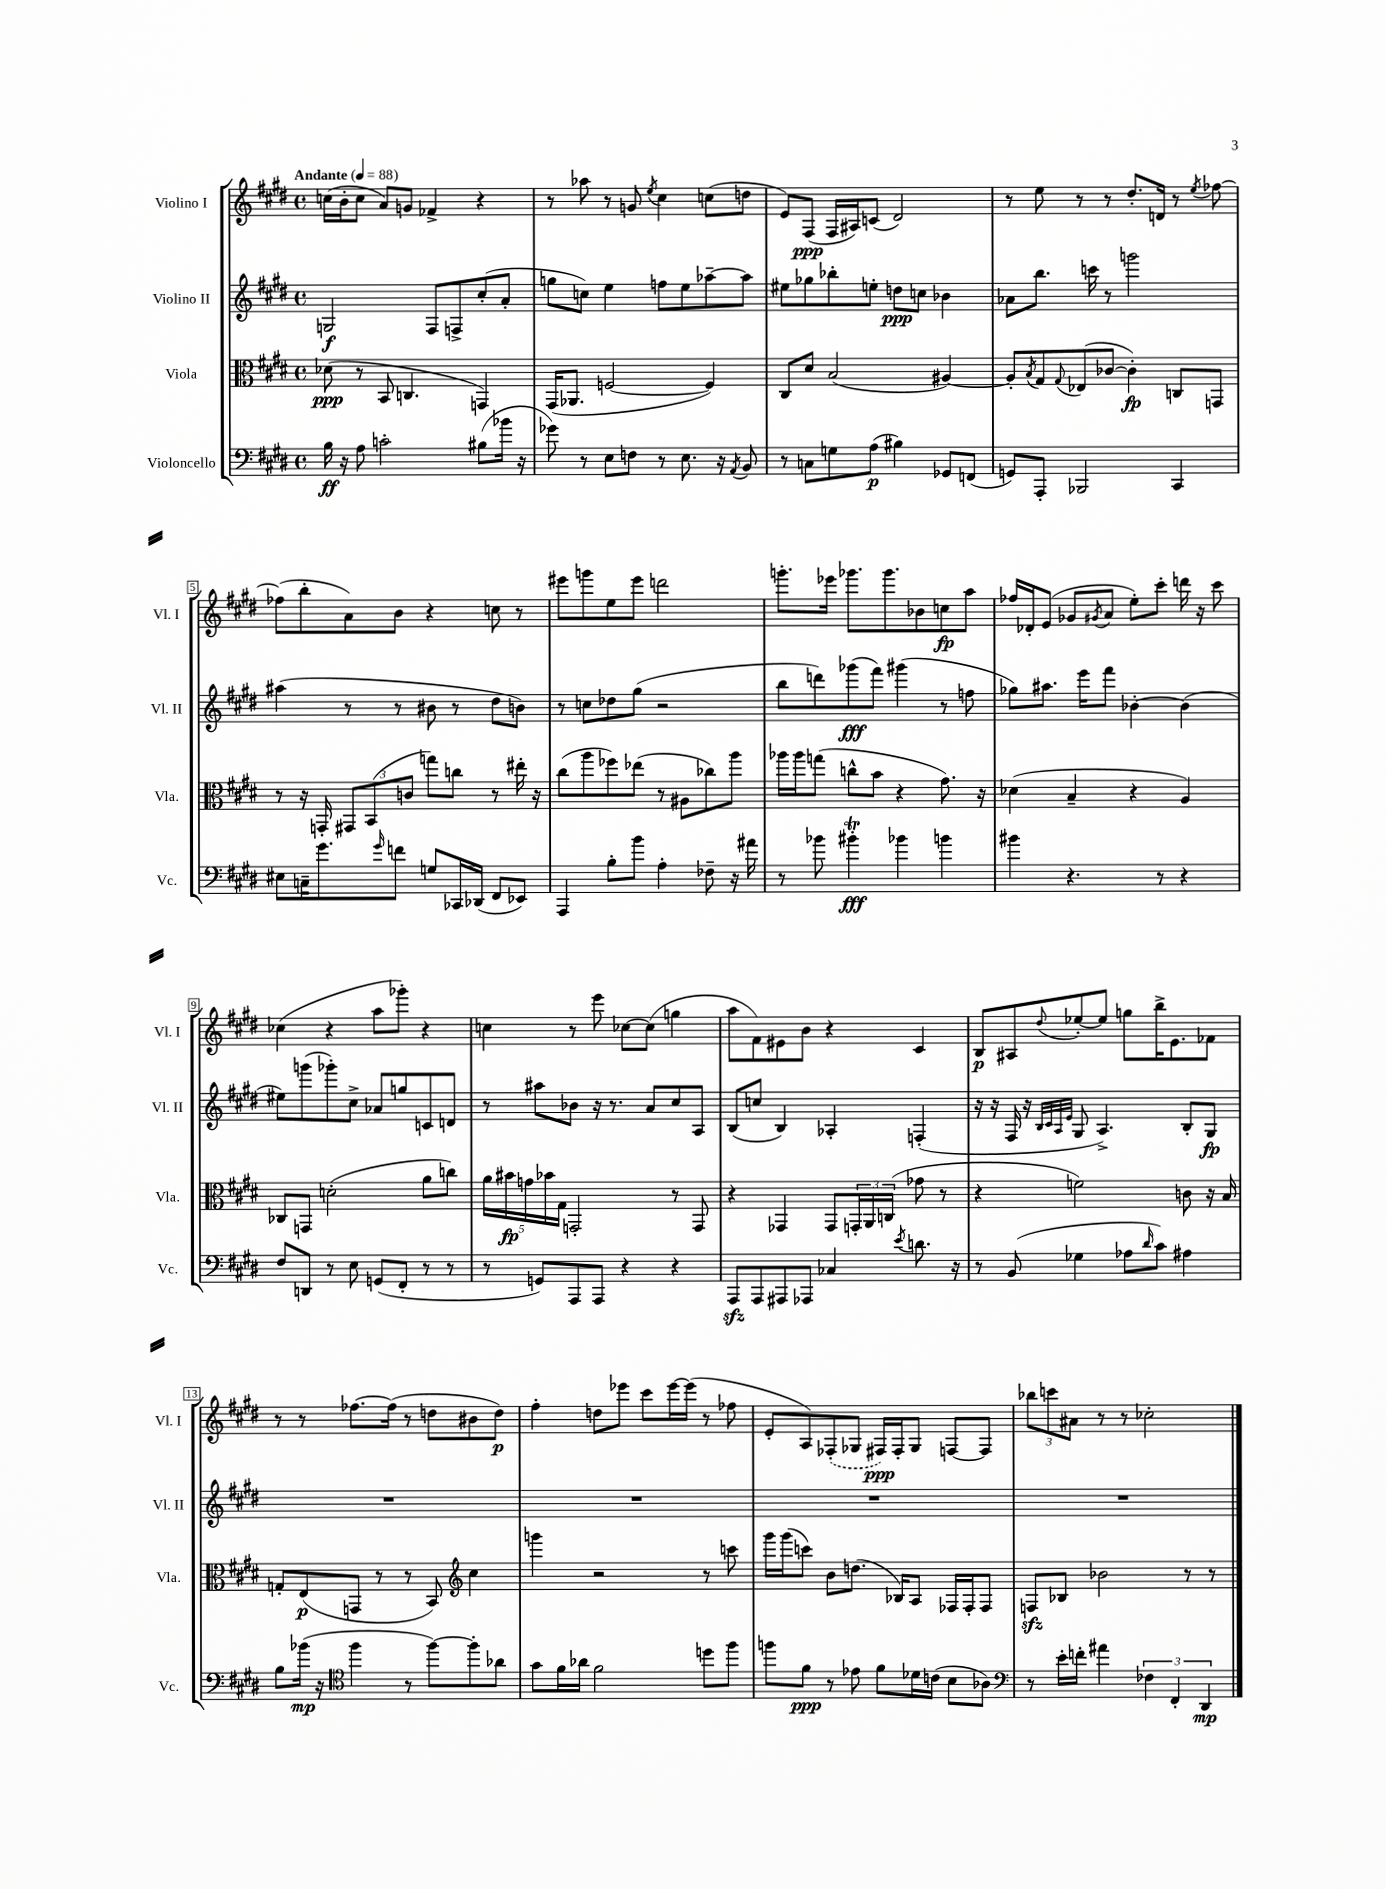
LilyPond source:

<<
\new StaffGroup <<
\new Staff = "s0" \with { instrumentName = "Violino I" shortInstrumentName = "Vl. I" } {
    \clef treble \key e \major \defaultTimeSignature \time 4/4 \tempo "Andante" 4 = 88
    c''16( b'16-. c''8 a'8) g'8 fes'4-> r4 |
    r8 aes''8 r8 g'8 \acciaccatura { e''8 } cis''4 c''8( d''8 |
    e'8) fis8\ppp( fis16 ais16) c'8( dis'2) |
    r8 e''8 r8 r8 dis''8.-. d'16 r8 \acciaccatura { e''8 } fes''8~ |
    fes''8( b''8-. a'8) b'8 r4 c''8 r8 |
    eis'''8 g'''8 e''8 eis'''8 d'''2 |
    g'''8.-. ees'''16 ges'''8. ges'''8. bes'8 c''8\fp a''8 |
    fes''16 des'16-. e'8( ges'8 \acciaccatura { gis'8 } a'8 e''8-.) cis'''8-. d'''16 r16 cis'''8 |
    ces''4( r4 a''8 ges'''8-.) r4 |
    c''4 r8 e'''8 ces''8~ ces''8( g''4 |
    a''8 fis'8) eis'8 b'8 r4 cis'4 |
    b8\p ais8 \appoggiatura { dis''8 } ees''8~-. ees''8 g''8 b''16-> e'8. fes'8 |
    r8 r8 fes''8.~ fes''16( r8 d''8 bis'8 d''8\p) |
    fis''4-. d''8 ees'''8 cis'''8 ees'''16~ ees'''16( r8 fes''8 |
    e'8-. a8) \once \slurDashed fes8-.( ges8 fis16\ppp) fis16-. ges8 f8~ f8 |
    \tuplet 3/2 { bes''8 c'''8 ais'8 } r8 r8 ces''2-. \bar "|." |
}
\new Staff = "s1" \with { instrumentName = "Violino II" shortInstrumentName = "Vl. II" } {
    \clef treble \key e \major \defaultTimeSignature \time 4/4
    g2\f fis8 f8-> cis''8-.( a'8-. |
    g''8 c''8) e''4 f''8 e''8 aes''8~-- aes''8 |
    eis''8 ges''8 bes''8-. e''8-. d''8\ppp c''8 bes'4 |
    aes'8 b''8. c'''16 r8 g'''2 |
    ais''4( r8 r8 bis'8 r8 dis''8 b'8) |
    r8 c''8 des''8 gis''8( r2 |
    b''8 d'''8) ges'''8\fff( fis'''8) gis'''4( r8 f''8 |
    ges''8) ais''8. e'''16 fis'''8 bes'4~-. bes'4( |
    eis''8) g'''8( ges'''8-.) cis''8-> aes'8 g''8 c'8 d'8 |
    r8 ais''8 bes'8 r16 r8. a'8 cis''8 a8 |
    b8( c''8 b4) aes4-. f4-.( |
    r16 r16 fis16 r16 \grace { b32 cis'32 a32 e'32 } gis8 a4.->) b8-. gis8\fp |
    R1 |
    R1 |
    R1 |
    R1 \bar "|." |
}
\new Staff = "s2" \with { instrumentName = "Viola" shortInstrumentName = "Vla." } {
    \clef alto \key e \major \defaultTimeSignature \time 4/4
    des'8\ppp( r8 b,8 c4. g,4) |
    gis,16( aes,8. f2~ f4) |
    cis8 dis'8 b2( ais4~) |
    ais8-. \acciaccatura { b8 } gis8 \appoggiatura { gis8 } ees8( ces'8~ ces'4-.\fp) c8 g,8 |
    r8 r16 g,16-. \tuplet 3/2 { gis,8 b,8( c'8 } g''8) c''8 r8 eis''16-. r16 |
    cis''8( a''8 fes''8) ees''8( r8 ais8 ces''8) a''8 |
    aes''16 aes''16 g''8( c''8-^ b'8 r4 gis'8.) r16 |
    des'4( b4-- r4 a4) |
    ces8 g,8 d'2-.( a'8 c''8) |
    \tuplet 5/4 { a'16 bis'16\fp g'16 bes'16 gis16 } g,2-. r8 g,8 |
    r4 ges,4 ges,8 \tuplet 3/2 { g,16-. a,16 c16( } ges'8 r8 |
    r4 f'2) c'8 r16 b16 |
    g8-. e8\p( g,8 r8 r8 b,8) \clef treble cis''4 |
    g'''4 r2 r8 c'''8 |
    gis'''16 gis'''16( c'''8) b'8 d''8.( bes16) a8 fes16 fes16-. fes8 |
    f8\sfz bes8 bes'2 r8 r8 \bar "|." |
}
\new Staff = "s3" \with { instrumentName = "Violoncello" shortInstrumentName = "Vc." } {
    \clef bass \key e \major \defaultTimeSignature \time 4/4
    b16\ff r16 a8 c'2-. bis8( bes'16 r16 |
    ges'8) r8 e8 f8 r8 e8. r16 \acciaccatura { a,8 } b,8 |
    r8 c8 g8 a8\p( bis4) ges,8 f,8( |
    g,8) a,,8-. bes,,2 cis,4 |
    eis8 c16-- gis'8. \grace { gis'16 } f'8 g8 ces,16 des,16( fis,8 ees,8) |
    a,,4 b8-. b'8 a4-. fes8-- r16 ais'16 |
    r8 bes'8 bis'4-.\trill\fff bes'4 b'4 |
    bis'4 r4. r8 r4 |
    fis8 d,8 r8 e8 g,8( fis,8-. r8 r8 |
    r8 g,8) a,,8 a,,8 r4 r4 |
    a,,8\sfz a,,8 ais,,8 aes,,8 ces4 \acciaccatura { e'8 } d'8. r16 |
    r8 b,8( ges4 aes8 \grace { dis'16 } cis'8) ais4 |
    b8 bes'16\mp( r16 \clef tenor fis''4 r8 fis''8~) fis''8-. aes'8 |
    gis'8 fis'16 aes'16 fis'2 d''8 fis''8 |
    f''8 fis'8\ppp r8 ees'8 fis'8 des'16 c'16( b8 aes8) |
    \clef bass r8 e'16-. f'16-. ais'4 \tuplet 3/2 { fes4 fis,4-. dis,4\mp } \bar "|." |
}
>>
>>
\layout { \context { \Score \override BarNumber.stencil = #(make-stencil-boxer 0.1 0.3 ly:text-interface::print) } }
